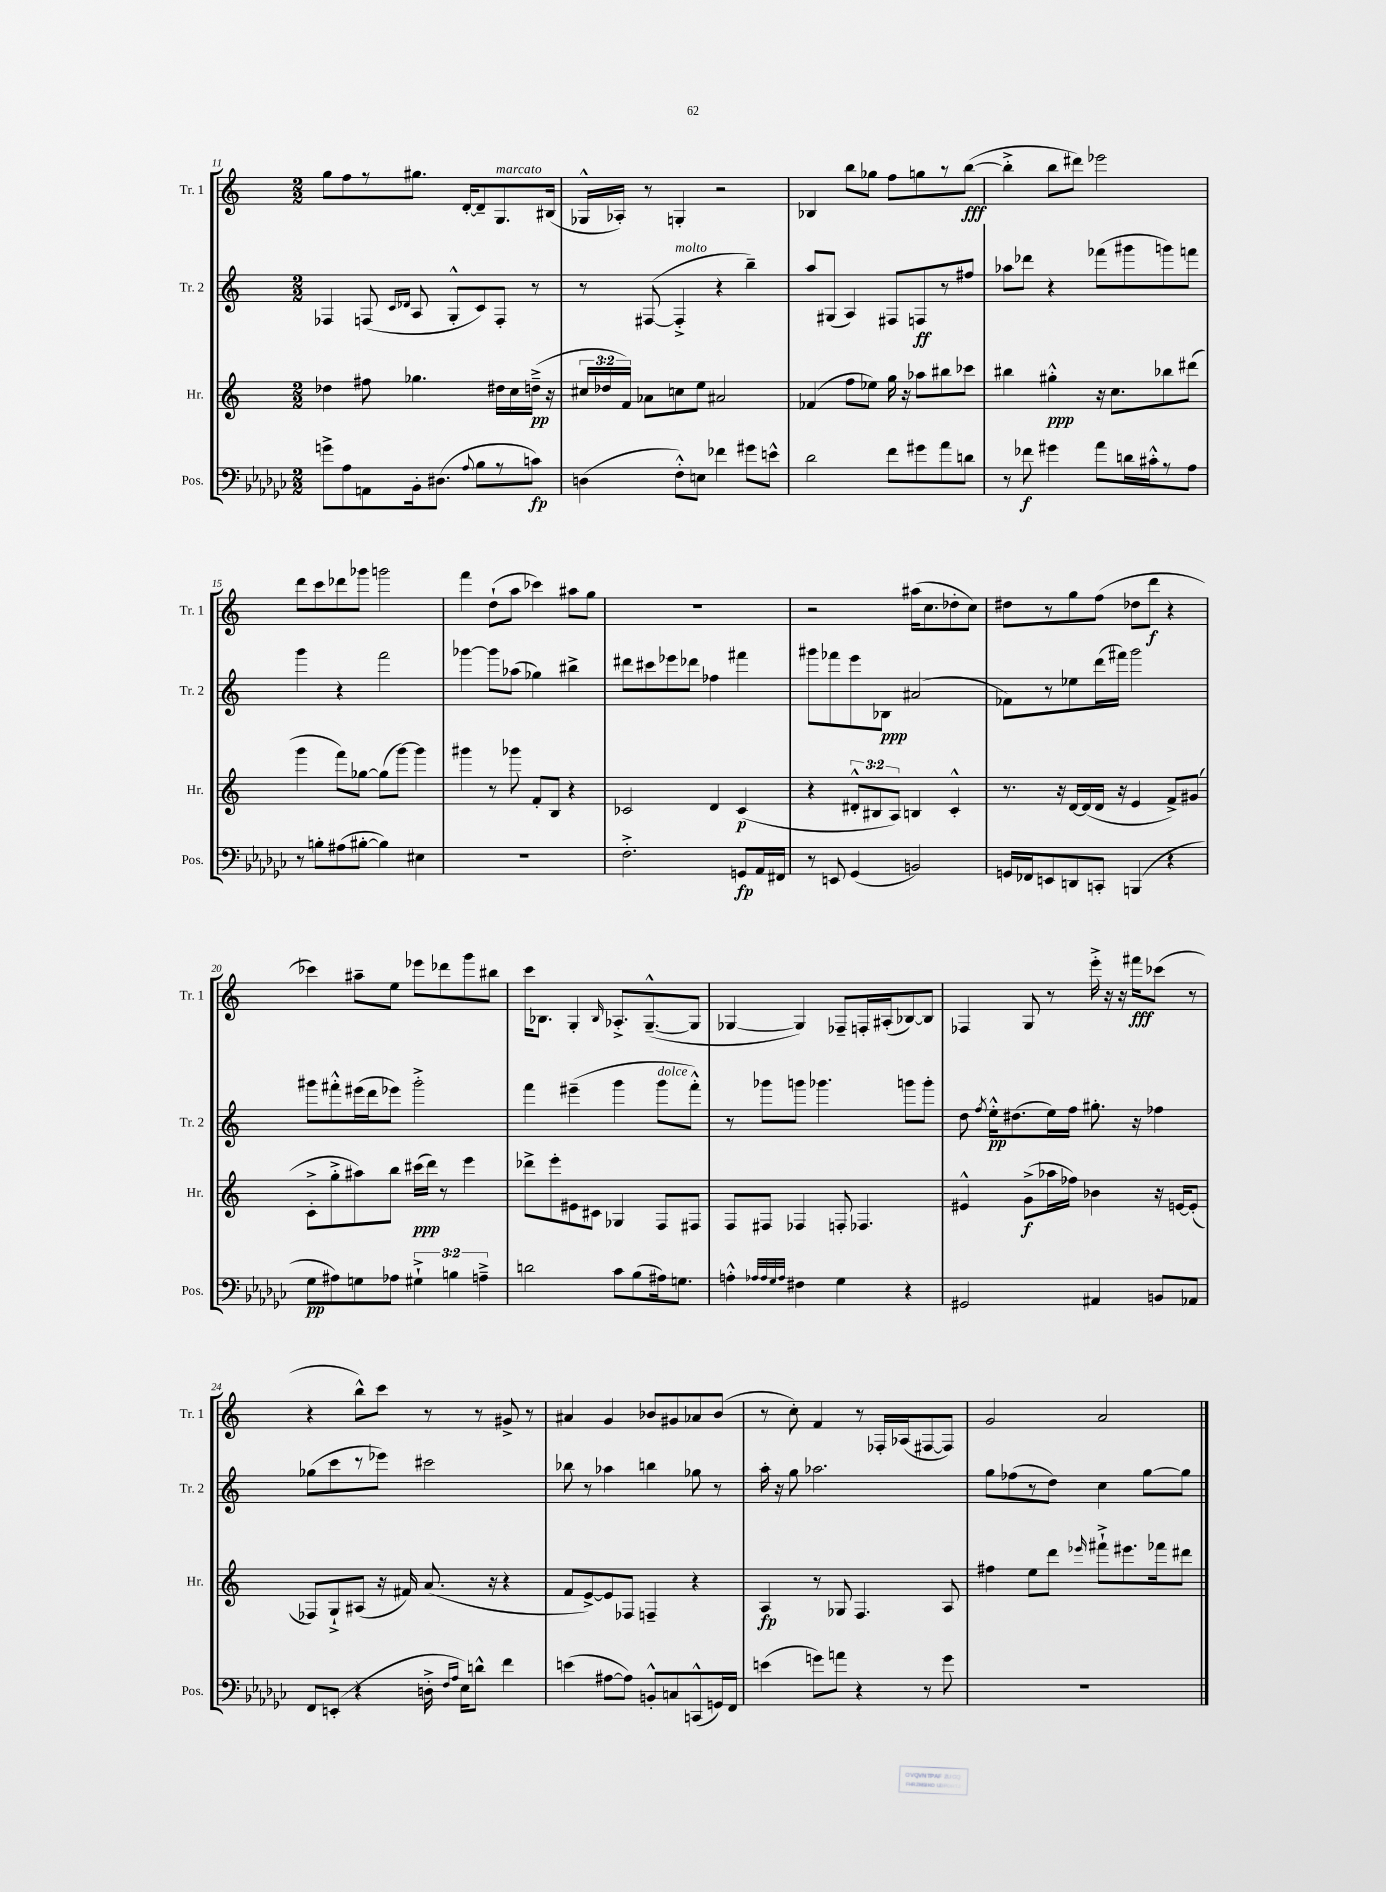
<<
\new StaffGroup <<
\new Staff = "s0" \with { instrumentName = "Tr. 1" shortInstrumentName = "Tr. 1" } {
    \clef treble \key c \major \numericTimeSignature \time 2/2
    \autoBeamOff g''8[ f''8 r8 gis''8.] d'16[~-. d'8-- g8.^\markup { \italic "marcato" } bis16]( |
    ges16[-^ aes16]-.) r8 g4-. r2 |
    bes4 b''8[ ges''8] f''8[ g''8 r8 b''8]~\fff( |
    b''4-.-> b''8[ dis'''8]) ees'''2 |
    d'''8[ c'''8 des'''8 ges'''8] g'''2 |
    f'''4 d''8[-!( a''8] ces'''4) ais''8[ g''8] |
    R1 |
    r2 ais''16[( c''8. des''8-. c''8]) |
    dis''8[ r8 g''8 f''8]( des''8[ d'''8]\f r4 |
    ces'''4) ais''8[-- e''8] ees'''8[ des'''8 g'''8 bis''8] |
    c'''16[ bes8.] g4-. \grace { bes16 } aes8.[-.-> g8.~---^( g8] |
    ges4~ ges4) fes8[-- f16-. ais16-.( bes8~) bes8] |
    fes4 g8 r8 e'''16-.-> r16 r16 fis'''16[\fff ces'''8]( r8 |
    r4 b''8[-^) c'''8] r8 r8 gis'8-> r8 |
    ais'4 g'4 bes'8[ gis'8 aes'8 bes'8]( |
    r8 c''8-.) f'4 r8 fes16[-. aes16( fis8~ fis8]) |
    g'2 a'2 \bar "|." |
}
\new Staff = "s1" \with { instrumentName = "Tr. 2" shortInstrumentName = "Tr. 2" } {
    \clef treble \key c \major \numericTimeSignature \time 2/2
    \autoBeamOff fes4 f8( \grace { c'16[ des'16] } a8 g8[-.-^ c'8) f8]-. r8 |
    r8 fis8~( fis4-.->^\markup { \italic "molto" } r4 b''4--) |
    a''8[ gis8]( a4) fis8[ f8\ff r8 fis''8] |
    aes''8[ des'''8] r4 fes'''8[( gis'''8 g'''8) f'''8] |
    g'''4 r4 f'''2 |
    ges'''4~ ges'''8[ aes''8]( ges''4) bis''4-> |
    dis'''8[ cis'''8 ees'''8 des'''8] fes''4 fis'''4 |
    gis'''8[ fes'''8 e'''8 bes8]\ppp ais'2( |
    fes'8[) r8 ees''8 d'''16( fis'''16]) g'''2 |
    gis'''8[ fis'''8-.-^ eis'''16( d'''16 ees'''8]) gis'''2-.-> |
    f'''4 eis'''4--( g'''4 g'''8[^\markup { \italic "dolce" } f'''8]-.-^) |
    r8 ges'''8[ g'''8] ges'''4. g'''8[ g'''8]-. |
    d''8 \acciaccatura { f''8 } e''16[-.-^\pp dis''8.( e''16) f''16] gis''8.-. r16 fes''4 |
    ges''8[( c'''8 r8 ees'''8]) cis'''2 |
    bes''8 r8 aes''4 b''4 ges''8 r8 |
    a''16-. r16 g''8 aes''2. |
    g''8[ fes''8( r8 d''8]) c''4 g''8[~ g''8] \bar "|." |
}
\new Staff = "s2" \with { instrumentName = "Hr." shortInstrumentName = "Hr." } {
    \clef treble \key c \major \numericTimeSignature \time 2/2 \override Staff.TupletNumber.text = #tuplet-number::calc-fraction-text
    \autoBeamOff des''4 fis''8 ges''4. dis''16[ c''16 d''16]--->\pp( r16 |
    \tuplet 3/2 { cis''16[ des''16 f'16]) } aes'8[ c''8 e''8] ais'2 |
    fes'4( f''8[ ees''8]) g''16 r16 aes''8[ bis''8 ces'''8] |
    bis''4 gis''4-.-^\ppp r16 c''8.[ bes''8 dis'''8]( |
    g'''4 f'''8[) ges''8]~ ges''8[( g'''8]~) g'''4 |
    gis'''4 r8 ges'''8 f'8[-. b8] r4 |
    ces'2 d'4 ces'4\p( |
    r4 \tuplet 3/2 { dis'8[-.-^ bis8 a8]) } b4 c'4-.-^ |
    r8. r16 d'16[~ d'16( d'16] r16 e'4 f'8[->) gis'8]( |
    c'8[-.-> g''8-.-> ais''8) b''8] cis'''16[\ppp( d'''16]) r8 e'''4 |
    des'''8[-> e'''8-. eis'8 cis'8] ges4 f8[ fis8] |
    f8[ fis8] fes4 f8-. fes4. |
    eis'4-^ g'8[->\f( aes''16 fes''16]) bes'4 r16 e'16[~ e'8]-.( |
    fes8[) g8-!-> ais8]( r16 fis'16) a'8.( r16 r4 |
    f'8[ e'8~->) e'8 fes8] f4-- r4 |
    a4\fp r8 ges8 f4. a8 |
    fis''4 e''8[ d'''8] \grace { ees'''16 } fis'''8[-!-> eis'''8. fes'''16 dis'''8] \bar "|." |
}
\new Staff = "s3" \with { instrumentName = "Pos." shortInstrumentName = "Pos." } {
    \clef bass \key ges \major \numericTimeSignature \time 2/2 \override Staff.TupletNumber.text = #tuplet-number::calc-fraction-text
    \autoBeamOff g'8[-> aes8 a,8 bes,16-. dis8.]( \appoggiatura { aes8 } bes8[ r8 c'8]\fp) |
    d4( f8[-.-^) e8] fes'4 gis'8[ e'8]-^ |
    des'2 f'8[ gis'8 aes'8 d'8] |
    r8 fes'8\f gis'4 aes'8[ d'16 cis'16-.-^ r8 aes8] |
    r8 b8[-. ais8( bis8]~-. bis4) eis4 |
    R1 |
    f2.-.-> g,8[\fp aes,16 fis,16] |
    r8 e,8 ges,4( b,2) |
    g,16[ fes,16 e,8 d,8 c,8]-. b,,4( r4 |
    ges8[\pp ais8) g8 aes8] \tuplet 3/2 { gis4-!-> b4 a4---> } |
    d'2 ces'8[ bes8( ais16) g8.] |
    a4-.-^ \grace { aes32[ aes32 ges32 aes32] } fis4 ges4 r4 |
    gis,2 ais,4 b,8[ aes,8] |
    f,8[ e,8]-.( r4 d16-.-> \grace { f16[ aes16] } ees16[) d'8]-^ f'4 |
    e'4( ais8[~ ais8]) b,8[-.-^ c8 c,8-^( g,16) f,16] |
    e'4( g'8[) a'8] r4 r8 g'8 |
    R1 \bar "|." |
}
>>
>>
\layout { \context { \Score currentBarNumber = #11 } }
